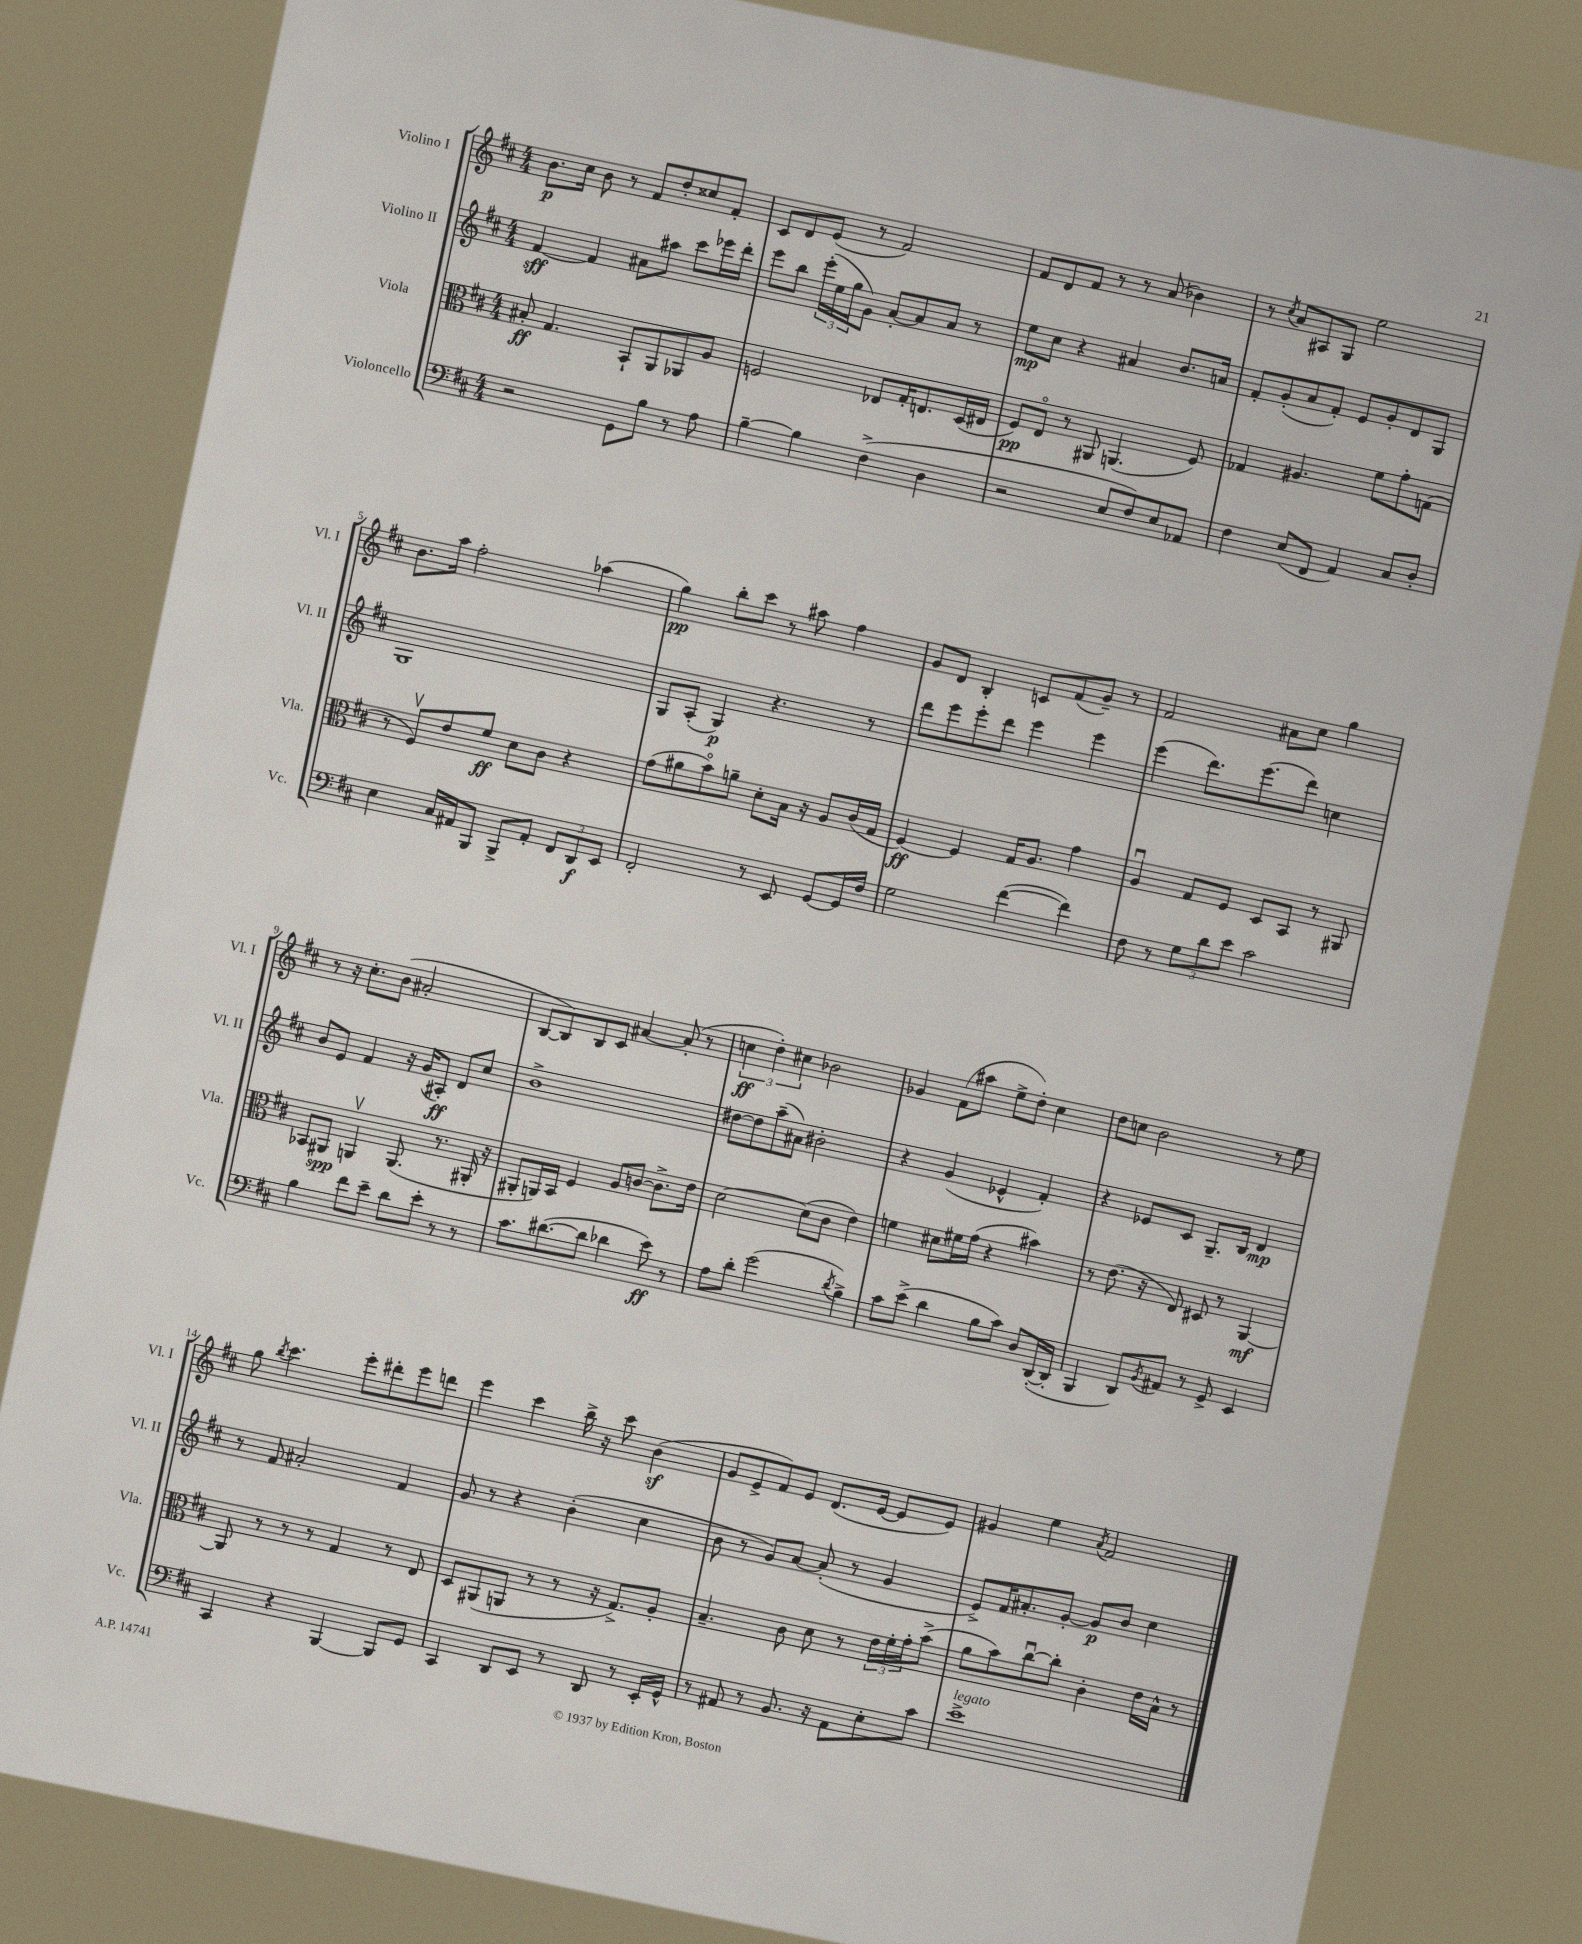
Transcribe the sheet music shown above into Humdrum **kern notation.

**kern	**kern	**kern	**kern
*staff4	*staff3	*staff2	*staff1
*clefF4	*clefC3	*clefG2	*clefG2
*k[f#c#]	*k[f#c#]	*k[f#c#]	*k[f#c#]
*M4/4	*M4/4	*M4/4	*M4/4
2r	8B#'/	[4f#/	8.b\L
.	4.G/	.	.
.	.	.	16cc#\Jk
.	.	4f#/]	8b\
.	.	.	8r
8GG\L	8BB`/L	8a#\L	8f#/L
8B\J	8AA/	8aa#\J	8dd'/
8r	8AA-/	8ccc#\L	8cc##/
8A\	8A/J	16eee-\L	8f#'/J
.	.	16ddd'\JJ	.
=	=	=	=
[4B~\	2F/	8eee\L	8c#/L
.	.	8bb\J	8d/
4B\]	.	(24eee'\LL	(8e/J
.	.	24ee\	.
.	.	24gg\J	.
.	.	8g\J)	8r
(4F#^\	8E-/L	[8a'/L	2f#/)
.	16G'/K	8a/]	.
.	8.E/	.	.
4D\	.	8a/J	.
.	(16D/L	8r	.
.	16E#/JJ	.	.
=	=	=	=
2r	8F#/L)	8ee\L	8f#/L
.	8Eo/J	8cc#\J	8d/
.	8r	4r	8f#/J
.	8AA#/	.	8r
8E/L	(4.AA/	4a#/	8r
8F#/)	.	.	(8a/
8E/	.	8.b/L	4b-\)
8AA-/J	8F#/)	.	.
.	.	16a/Jk	.
=	=	=	=
4F#\	4G-/	8f#'/L	8r
.	.	.	8qcc#/
.	.	(8g'/	8a/L
(8E/L	4.A#/	8a/	8A#/
8FF#/J	.	8f#'/J)	8G/J
4AA/)	.	8e/L	2ee\
.	8f#\L	8g'/	.
8C#/L	8g'\	8d/	.
8D'/J	(8G\J	8G/J	.
=	=	=	=
4E\	8r	1G	8.b\L
.	8F#v/L)	.	.
.	.	.	16aa\Jk
16C#/LL	8e/	.	2ff#'\
16AA#/J	.	.	.
8BBB/J	8f#/J	.	.
8BBB^/L	8d\L	.	.
8AA#'/J	8c#\J	.	.
12FF#/L	4r	.	(4aa-\
12DD/	.	.	.
12EE/J	.	.	.
=	=	=	=
2FF#'/	(8g\L	8G/L	4gg\)
.	8a#\	(8A'/J	.
.	8bo\)	4G/)	8bb'\L
.	8a~\J	.	8ccc#\J
8r	8d'\L	4.r	8r
8EE/	16B\Jk	.	8aa#\
.	16r	.	.
[8GG/L	8A/L	.	4ff#\
16GG/]L	(16c#/L	8r	.
16F#/JJ	16G/JJ	.	.
=	=	=	=
2G\	[4F#/)	8ddd\L	8g/L
.	.	8eee\	8d/J
.	4F#/]	8eee'\	4B'/
.	.	8ddd\J	.
([4f#\	16G/LK	4eee\	8c/L
.	8.A/J	.	.
.	.	.	(8f#/
4f#\])	4g\	4eee\	8g~/J)
.	.	.	8r
=	=	=	=
8F#\	4Au/	(4eee\	2f#/
8r	.	.	.
12G\L	8G/L	8.ddd\L)	.
12d\	.	.	.
.	8F#/J	.	.
12e\J	.	.	.
.	.	(8.eee\	.
2c#\	8D/L	.	8a#\L
.	8BB/J	8ddd\J)	8cc#\J
.	8r	4cc\	4gg\
.	8AA#/	.	.
=	=	=	=
4B\	8BB-/L	8b/L	8r
.	8AA#/J	8e/J	16r
.	.	.	8.cc#'\L
8f#\L	4AAv/	4f#/	.
8e~\J	.	.	(8b\J
8d\L	(8.AA/	16r	2a#'/
.	.	(16g/LK	.
8e'\J	.	8A#'/J)	.
.	8.r	.	.
8r	.	8d/L	.
8r	16AA#'/	8cc#/J	.
.	16r	.	.
=	=	=	=
8.c#\L	8AA#'/L	1b^	[8B/L
.	16AA/L)	.	8B/])
([8.d#\	16BB/JJ	.	.
.	4F#/	.	8B/
8d#\]J	.	.	8c#/J
4d-\	8A/L	.	[4a#/
.	[8c/J	.	.
8e\)	8.c^\]L	.	(8a#'/]
8r	.	.	8r
.	16e\Jk	.	.
=	=	=	=
8A\L	[2d\	[8dd#\L	6cc\
8d'\J	.	8dd#\]	.
.	.	.	6dd'\)
(2g\	.	(8aa~\	.
.	.	.	6cc#\
.	.	8a#\J)	.
.	(8d\]L	2b#'\	2b-\
.	8c#\J	.	.
8qd/	.	.	.
4B^\)	4e\)	.	.
=	=	=	=
8c#\L	4f\	4r	4g-/
(8e^\J	.	.	.
4d\	8d#\L	(4g/	(8f#\L
.	16f#\L	.	8aa#\J
.	(16g\JJ	.	.
8B\L	4r	4e-^^/	8ee^\L
8c#\J)	.	.	8dd'\J)
8D/L	4b#\)	4f#'/)	4cc#\
([16DD'/L	.	.	.
16DD'/]JJ	.	.	.
=	=	=	=
4BBB/	8r	4r	8dd\L
.	(8.e\	.	8cc\J
8DD/L)	.	8e-/L	2b\
.	16r	.	.
8qBB/	.	.	.
8AA#/J	8E/)	8c#/J	.
8r	8D#/	8.G~/L	.
8GG^/	8r	.	.
.	.	16B/Jk	.
4EE/	[4AA/	4d/	8r
.	.	.	8ee\
=	=	=	=
4CC#/	8AA/]	8r	8gg\
.	.	.	8qbb/
.	8r	8f#/	4.ccc#\
4r	8r	2a#'/	.
.	8r	.	.
[4BBB/	4G/	.	8eee'\L
.	.	.	8ddd#'\
8BBB/]L	8r	4f#/	8eee\
8GG/J	8E/	.	8ddd\J
=	=	=	=
4CC#/	8D/L	8g/	4eee\
.	(8AA#/	8r	.
8DD/L	8AA/J	4r	4ccc#\
8EE/J	8r	.	.
8r	8r	(4b'\	16bb^\
.	.	.	16r
8DD/	16r	.	8ccc#\
.	8.G^/L)	.	.
8r	.	4cc#\	(4b\
16EE'/LL	8A'/J	.	.
16GG^^/JJ	.	.	.
=	=	=	=
8r	4.B~/	8b\	8g/L
8AA#/	.	8r	8e^/
8r	.	8g/L)	8f#/)
8.BB/	8c#\	[8a/J	8e/J
.	8d\	(8a'/]	(8.d/L
16r	.	.	.
8AA#\L	8r	8r	.
.	.	.	[16e/Jk
8E'\	24e\LL	4g/	8e/]L
.	24f#'\	.	.
.	24g'\J	.	.
8c#\J	(8b^\J	.	8e/J)
=	=	=	=
1e^	8a\L	8e^/L)	4g#/
.	8b\)	16f#/K	.
.	.	8.a#'/	.
.	[8cc#u\	.	4ee\
.	8cc#'\]J	[8g'/J	.
.	.	.	8qa/
.	4c#'\	8g/]L	2f#/
.	.	8b/J	.
.	16e\LL	4cc#\	.
.	16B^^\JJ	.	.
.	8r	.	.
==	==	==	==
*-	*-	*-	*-
